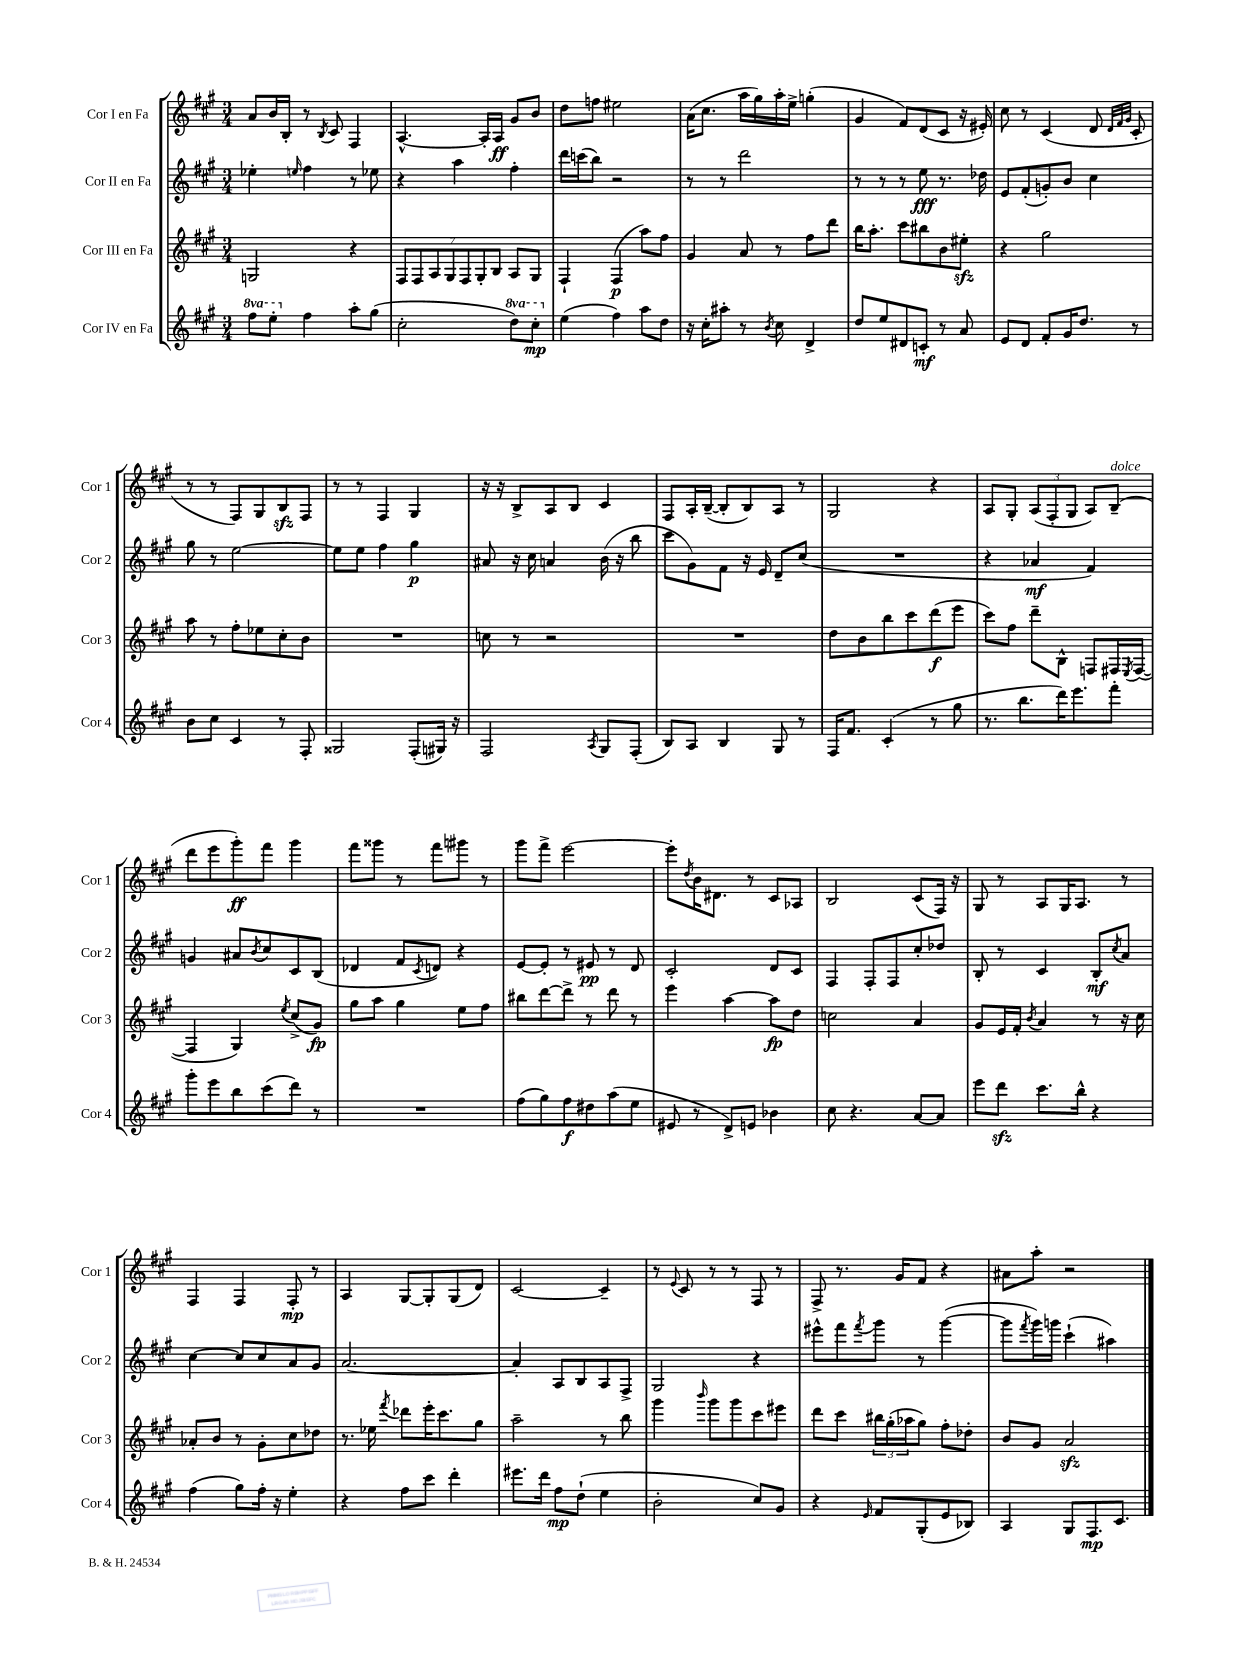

**kern	**dynam	**kern	**dynam	**kern	**dynam	**kern	**dynam
*part4	*part4	*part3	*part3	*part2	*part2	*part1	*part1
*staff4	*staff4	*staff3	*staff3	*staff2	*staff2	*staff1	*staff1
*I"Cor IV en Fa	*	*I"Cor III en Fa	*	*I"Cor II en Fa	*	*I"Cor I en Fa	*
*I'Cor 4	*	*I'Cor 3	*	*I'Cor 2	*	*I'Cor 1	*
*clefG2	*	*clefG2	*	*clefG2	*	*clefG2	*
*k[f#c#g#]	*	*k[f#c#g#]	*	*k[f#c#g#]	*	*k[f#c#g#]	*
*M3/4	*	*M3/4	*	*M3/4	*	*M3/4	*
*8va	*	*	*	*	*	*	*
=5	=5	=5	=5	=5	=5	=5	=5
8fff#\L	.	2Gn/	.	4ee-X'\	.	8a/L	.
8eee'\J	.	.	.	.	.	16b/L	.
.	.	.	.	.	.	16B'/JJ	.
.	.	.	.	16qqeen/	.	.	.
*X8va	*	*	*	*	*	*	*
4ff#\	.	.	.	4ff#\	.	8r	.
.	.	.	.	.	.	8qB/	.
.	.	.	.	.	.	8c#/	.
8aa'\L	.	4r	.	8r	.	4F#/	.
(8gg#\J	.	.	.	8ee-X\	.	.	.
=6	=6	=6	=6	=6	=6	=6	=6
2cc#'\	.	14F#/L	.	4r	.	[4.A^^/	.
.	.	14F#/	.	.	.	.	.
.	.	14A/	.	.	.	.	.
.	.	14G#/	.	.	.	.	.
.	.	.	.	4aa\	.	.	.
.	.	14F#/	.	.	.	.	.
.	.	14G#'/	.	.	.	.	.
.	.	.	.	.	.	16A'/LL]	.
.	.	14B/J	.	.	.	.	.
.	.	.	.	.	.	16A/JJ	ff
*8va	*	*	*	*	*	*	*
8ddd\L)	.	8A/L	.	4ff#'\	.	8g#/L	.
8ccc#'\J	mp	8G#/J	.	.	.	8b/J	.
=7	=7	=7	=7	=7	=7	=7	=7
*X8va	*	*	*	*	*	*	*
(4ee\	.	4F#`/	.	16ddd\LL	.	8dd\L	.
.	.	.	.	(16cccn\J	.	.	.
.	.	.	.	8bb\J)	.	8ffn\J	.
4ff#\)	.	(4F#/	p	2r	.	2ee#X\	.
8aa\L	.	8aa\L)	.	.	.	.	.
8dd\J	.	8ff#\J	.	.	.	.	.
=8	=8	=8	=8	=8	=8	=8	=8
16r	.	4g#/	.	8r	.	(16a\KL	.
16cc#'\KL	.	.	.	.	.	8.cc#\J	.
8aa#X'\J	.	.	.	8r	.	.	.
8r	.	8a/	.	2ddd\	.	16aa\LL	.
.	.	.	.	.	.	16gg#\)	.
8qb/	.	.	.	.	.	.	.
8cc#\	.	8r	.	.	.	16aa'\	.
.	.	.	.	.	.	16ee^\JJ	.
4d^/	.	8ff#\L	.	.	.	(4ggn'\	.
.	.	8ddd\J	.	.	.	.	.
=9	=9	=9	=9	=9	=9	=9	=9
8dd/L	.	16bb\KL	.	8r	.	4g#/	.
.	.	8.aa'\J	.	.	.	.	.
8ee/	.	.	.	8r	.	.	.
8d#X/	.	8ccc#\L	.	8r	.	8f#/L)	.
8cn'/J	mf	8bb#X\	.	8ee\	fff	(8d/	.
8r	.	8b\	.	8.r	.	8c#/J	.
8a/	.	8ee#Xzz'\J	.	.	.	16r	.
.	.	.	.	16dd-X\	.	16e#X'/)	.
=10	=10	=10	=10	=10	=10	=10	=10
8e/L	.	4r	.	8e/L	.	8cc#\	.
8d/J	.	.	.	(8f#'/	.	8r	.
8f#'/L	.	2gg#\	.	8gn'/)	.	(4c#/	.
16g#/K	.	.	.	8b/J	.	.	.
8.dd/J	.	.	.	.	.	.	.
.	.	.	.	4cc#\	.	8d/	.
.	.	.	.	.	.	32qqd/LLL	.
.	.	.	.	.	.	32qqf#/	.
.	.	.	.	.	.	32qqg#/JJJ	.
8r	.	.	.	.	.	8c#'/	.
!!LO:LB:g=z
=11	=11	=11	=11	=11	=11	=11	=11
8b\L	.	8aa\	.	8gg#\	.	8r	.
8cc#\J	.	8r	.	8r	.	8r	.
4c#/	.	8ff#'\L	.	[2ee\	.	8F#/L)	.
.	.	8ee-X\	.	.	.	8G#/	.
8r	.	8cc#'\	.	.	.	8Bzz/	.
8F#'/	.	8b\J	.	.	.	8F#/J	.
=12	=12	=12	=12	=12	=12	=12	=12
2G##X/	.	2.r	.	8ee\L]	.	8r	.
.	.	.	.	8ee\J	.	8r	.
.	.	.	.	4ff#\	.	4F#/	.
(8F#'/L	.	.	.	4gg#\	p	4G#/	.
16G#X/Jk)	.	.	.	.	.	.	.
16r	.	.	.	.	.	.	.
=13	=13	=13	=13	=13	=13	=13	=13
2F#/	.	8ccn\	.	8a#X/	.	16r	.
.	.	.	.	.	.	16r	.
.	.	8r	.	16r	.	8B^/L	.
.	.	.	.	16cc#\	.	.	.
.	.	2r	.	4an/	.	8A/	.
.	.	.	.	.	.	8B/J	.
8qA/	.	.	.	.	.	.	.
8G#/L	.	.	.	(16b\	.	4c#/	.
.	.	.	.	16r	.	.	.
(8F#'/J	.	.	.	8bb\	.	.	.
=14	=14	=14	=14	=14	=14	=14	=14
8B/L)	.	2.r	.	8ccc#\L	.	8F#/L	.
8A/J	.	.	.	8g#\)	.	16A'/L	.
.	.	.	.	.	.	([16B~/JJ	.
4B/	.	.	.	8f#\J	.	8B'/L]	.
.	.	.	.	16r	.	8B/)	.
.	.	.	.	16e/	.	.	.
8G#/	.	.	.	8d~/L	.	8A/J	.
8r	.	.	.	(8cc#/J	.	8r	.
=15	=15	=15	=15	=15	=15	=15	=15
16F#/KL	.	8dd\L	.	2.r	.	2G#/	.
8.f#/J	.	.	.	.	.	.	.
.	.	8b\	.	.	.	.	.
(4c#'/	.	8bb\	.	.	.	.	.
.	.	8ccc#\	.	.	.	.	.
8r	.	(8ddd\	f	.	.	4r	.
8gg#\	.	8eee\J	.	.	.	.	.
=16	=16	=16	=16	=16	=16	=16	=16
8.r	.	8ccc#\L)	.	4r	.	8A/L	.
.	.	8ff#\J	.	.	.	8G#'/J	.
8.bb\L	.	.	.	.	.	.	.
.	.	8ddd~\L	.	4a-X/	mf	(12A/L	.
.	.	.	.	.	.	12F#'/	.
16ddd\K)	.	8B^^\J	.	.	.	.	.
.	.	.	.	.	.	12G#/J	.
8.eee\	.	.	.	.	.	.	.
.	.	8Fn/L	.	4f#/)	.	8A/L)	.
!	!	!	!	!	!	!LO:TX:a:i:t=dolce	!
8fff#'\J	.	16F#X/L	.	.	.	(8B~/J	.
.	.	8qE/	.	.	.	.	.
.	.	([16F#/JJ	.	.	.	.	.
!!LO:LB:g=z
=17	=17	=17	=17	=17	=17	=17	=17
8ggg#'\L	.	4F#/]	.	4gn/	.	8ddd\L	.
8eee\	.	.	.	.	.	8eee\	.
8bb\	.	4G#/)	.	8a#X/L	.	8ggg#'\)	ff
.	.	.	.	8qb/	.	.	.
(8ccc#\	.	.	.	8cc#/	.	8fff#\J	.
.	.	8qee/	.	.	.	.	.
8ddd\J)	.	(8cc#^/L	.	8c#/	.	4ggg#\	.
8r	.	8g#/J)	fp	(8B/J	.	.	.
=18	=18	=18	=18	=18	=18	=18	=18
2.r	.	8gg#\L	.	4d-X/	.	8fff#\L	.
.	.	8aa\J	.	.	.	8ggg##X\J	.
.	.	4gg#\	.	8f#/L	.	8r	.
.	.	.	.	8qc#/	.	.	.
.	.	.	.	8dn/J)	.	8fff#\L	.
.	.	8ee\L	.	4r	.	8ggg#X\J	.
.	.	8ff#\J	.	.	.	8r	.
=19	=19	=19	=19	=19	=19	=19	=19
(8ff#\L	.	8bb#X\L	.	[8e/L	.	8ggg#\L	.
8gg#\)	.	[8ddd\	.	8e'/J]	.	8fff#^\J	.
8ff#\	f	8ddd^\J]	.	8r	.	[2eee\	.
8dd#X\	.	8r	.	8e#X/	pp	.	.
(8aa\	.	8ddd\	.	8r	.	.	.
8ee\J	.	8r	.	8d/	.	.	.
=20	=20	=20	=20	=20	=20	=20	=20
8e#X/	.	4eee\	.	2c#'/	.	8eee'\L]	.
.	.	.	.	.	.	8qdd/	.
8r	.	.	.	.	.	16b\K	.
.	.	.	.	.	.	8.d#X\J	.
8d^/L)	.	[4aa\	.	.	.	.	.
8en/J	.	.	.	.	.	8r	.
4b-X\	.	8aa\L]	fp	8d/L	.	8c#/L	.
.	.	8dd\J	.	8c#/J	.	8A-X/J	.
=21	=21	=21	=21	=21	=21	=21	=21
8cc#\	.	2ccn\	.	4F#/	.	2B/	.
4.r	.	.	.	.	.	.	.
.	.	.	.	8F#'/L	.	.	.
.	.	.	.	8F#/	.	.	.
[8a/L	.	4a/	.	8cc#'/	.	(8c#/L	.
8a/J]	.	.	.	8dd-X/J	.	16F#/Jk)	.
.	.	.	.	.	.	16r	.
=22	=22	=22	=22	=22	=22	=22	=22
8eee\L	.	8g#/L	.	8B'/	.	8G#/	.
8dddzz\J	.	16e/L	.	8r	.	8r	.
.	.	16f#'/JJ	.	.	.	.	.
.	.	8qb/	.	.	.	.	.
8.ccc#\L	.	4a/	.	4c#/	.	8A/L	.
.	.	.	.	.	.	16G#/K	.
16bb^^\Jk	.	.	.	.	.	8.A/J	.
4r	.	8r	.	8B'/L	mf	.	.
.	.	.	.	8qcc#/	.	.	.
.	.	16r	.	8a/J	.	8r	.
.	.	16cc#\	.	.	.	.	.
!!LO:LB:g=z
=23	=23	=23	=23	=23	=23	=23	=23
(4ff#\	.	8a-X'/L	.	[4cc#\	.	4F#/	.
.	.	8b/J	.	.	.	.	.
8gg#\L)	.	8r	.	8cc#/L]	.	4F#/	.
16ff#'\Jk	.	8g#'\L	.	8cc#/	.	.	.
16r	.	.	.	.	.	.	.
4ee'\	.	8cc#\	.	8a/	.	8F#'/	mp
.	.	8dd-X\J	.	8g#/J	.	8r	.
=24	=24	=24	=24	=24	=24	=24	=24
4r	.	8.r	.	[2.a/	.	4A/	.
.	.	16ee-X\	.	.	.	.	.
.	.	8qfff#/	.	.	.	.	.
8ff#\L	.	8ddd-X\L	.	.	.	[8G#/L	.
8ccc#\J	.	16eee'\K	.	.	.	8G#'/]	.
.	.	8.ccc#\	.	.	.	.	.
4ddd'\	.	.	.	.	.	(8G#/	.
.	.	8gg#\J	.	.	.	8d/J)	.
=25	=25	=25	=25	=25	=25	=25	=25
8.eee#X\L	.	2aa~\	.	4a'/]	.	[2c#/	.
16ddd\Jk	.	.	.	.	.	.	.
8ff#\L	mp	.	.	8A/L	.	.	.
(8dd`\J	.	.	.	8B/	.	.	.
4ee\	.	8r	.	8A/	.	4c#~/]	.
.	.	8bb\	.	8F#^/J	.	.	.
=26	=26	=26	=26	=26	=26	=26	=26
2b'\	.	4ggg#\	.	2G#/	.	8r	.
.	.	.	.	.	.	8qqe/	.
.	.	.	.	.	.	8c#/	.
.	.	16qqbbb/	.	.	.	.	.
.	.	8ggg#\L	.	.	.	8r	.
.	.	8ggg#\	.	.	.	8r	.
8cc#/L)	.	8ccc#\	.	4r	.	8F#/	.
8g#/J	.	8eee#X\J	.	.	.	8r	.
=27	=27	=27	=27	=27	=27	=27	=27
4r	.	8ddd\L	.	8eee#X^^\L	.	8F#^/	.
.	.	8ccc#\J	.	8fff#\	.	8.r	.
16qqe/	.	.	.	8qfff#/	.	.	.
8f#/L	.	24bb#X\LL	.	8ggg#\J	.	.	.
.	.	(24gg#'\	.	.	.	.	.
.	.	.	.	.	.	16g#/KL	.
.	.	24aa-X\J	.	.	.	.	.
(8G#'/	.	8gg#\J)	.	8r	.	8f#/J	.
8e/	.	8ff#'\L	.	([4ggg#\	.	4r	.
8B-X/J)	.	8dd-X'\J	.	.	.	.	.
=28	=28	=28	=28	=28	=28	=28	=28
4A/	.	8b/L	.	8ggg#\L]	.	8a#X\L	.
.	.	.	.	8qfff#/	.	.	.
.	.	8g#/J	.	16ggg#\L)	.	8aa'\J	.
.	.	.	.	16gggn\JJ	.	.	.
8G#/L	.	2azz/	.	(4ccc#`\	.	2r	.
8.F#/	mp	.	.	.	.	.	.
.	.	.	.	4aa#X\)	.	.	.
8.c#/J	.	.	.	.	.	.	.
==	==	==	==	==	==	==	==
*-	*-	*-	*-	*-	*-	*-	*-
